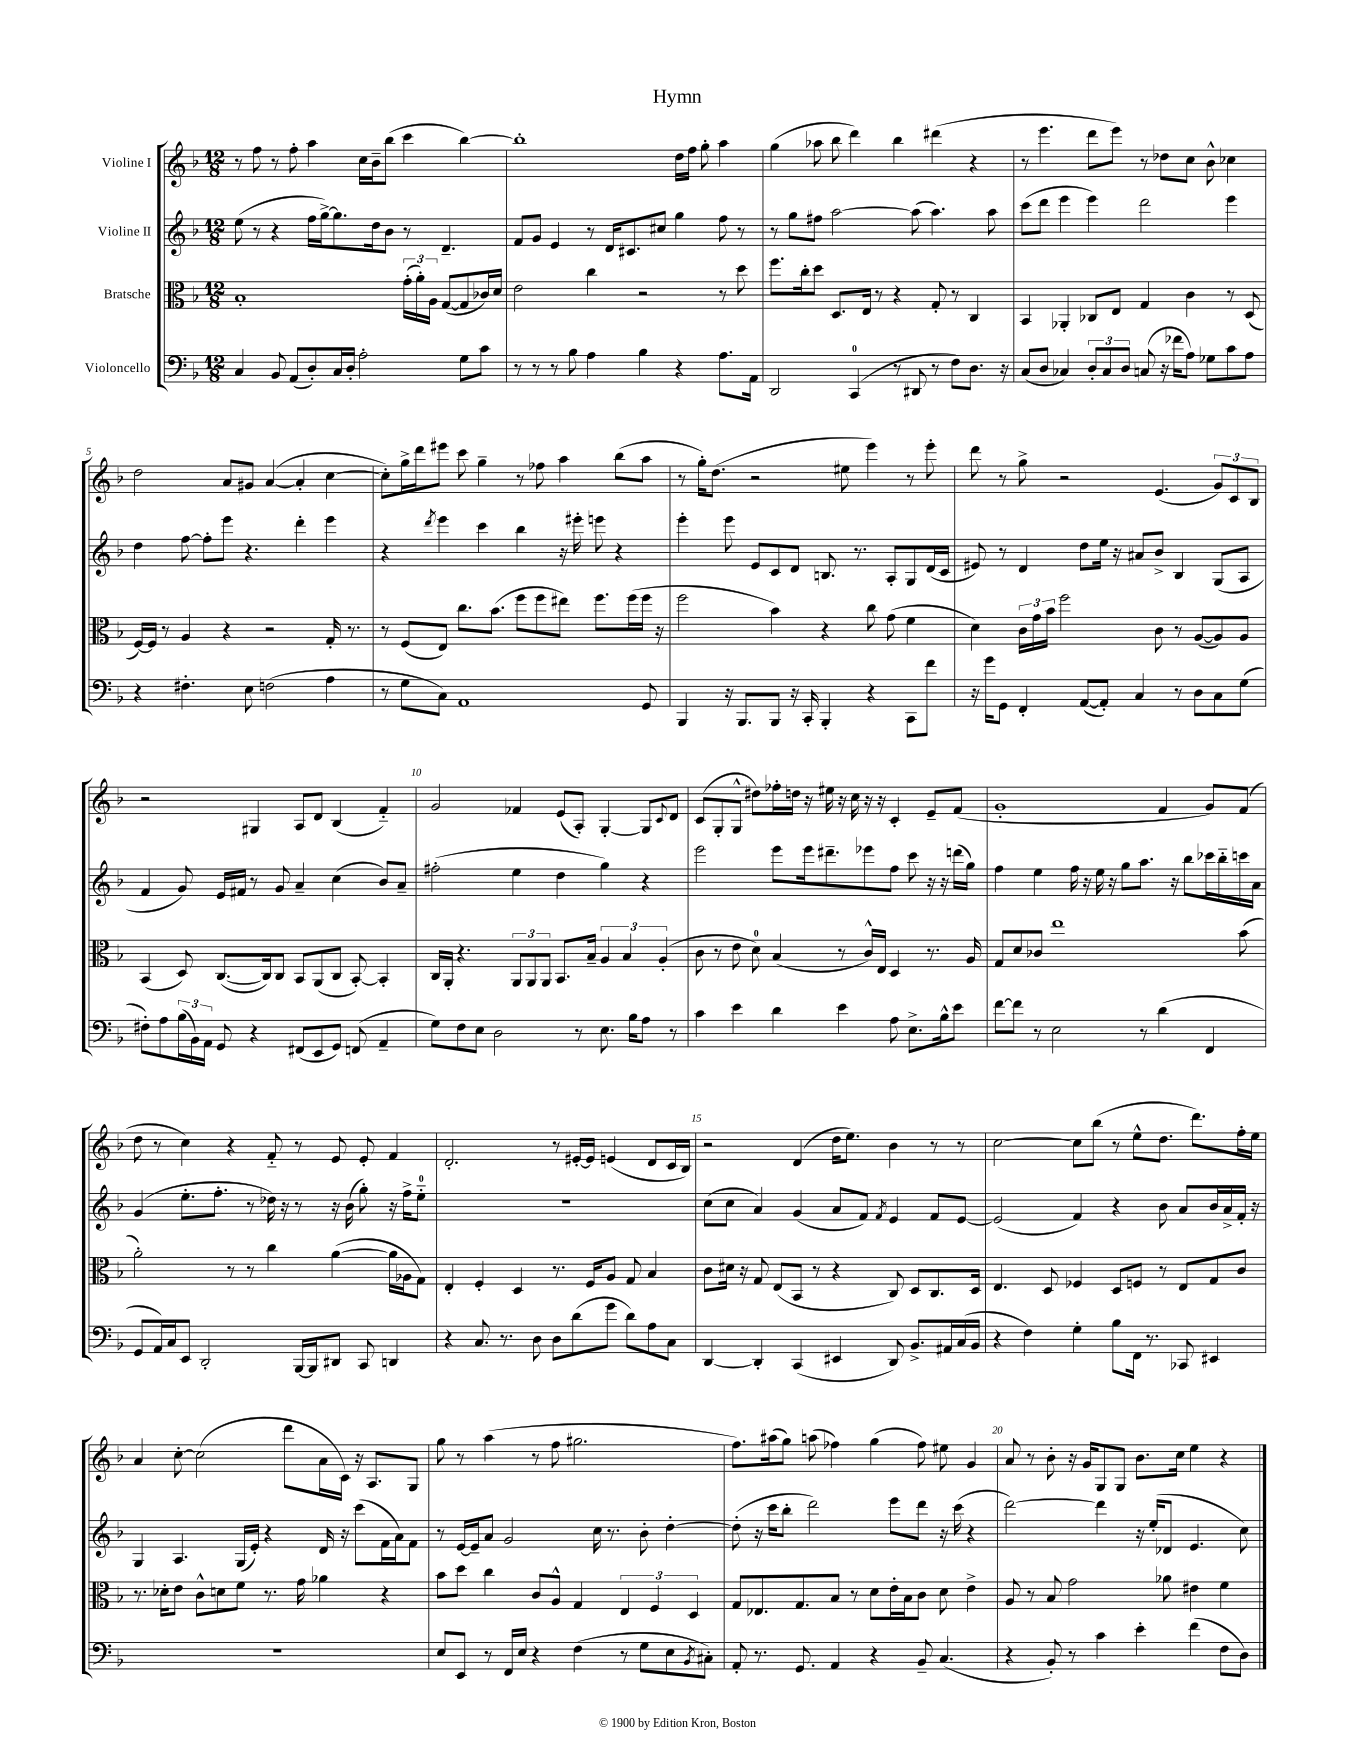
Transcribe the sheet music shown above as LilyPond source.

\header { title = "Hymn" }
<<
\new StaffGroup <<
\new Staff = "s0" \with { instrumentName = "Violine I" } {
    \clef treble \key f \major \numericTimeSignature \time 12/8
    r8 f''8 r8 f''8-. a''4 c''16 bes'16-- bes''8( c'''4 bes''4~) |
    bes''1-. d''16 f''16 g''8-. a''4 |
    g''4( aes''8 bes''8 d'''4) bes''4 dis'''4( r4 |
    r8 e'''4. d'''8 e'''8) r8 des''8 c''8 bes'8-^ ces''4 |
    d''2 a'8 gis'8 a'4~( a'4-. c''4~ |
    c''8-.) g''16-> d'''16 eis'''8 c'''8 g''4-- r8 fes''8 a''4 bes''8( a''8 |
    r8 g''16-.) d''8.( r2 eis''8 e'''4) r8 e'''8-. |
    d'''8 r8 g''8-> r2 e'4.( \tuplet 3/2 { g'8) c'8 bes8 } |
    r2 gis4 a8 d'8 bes4( f'4-_) |
    g'2 fes'4 e'8( a8-.) g4~-. g8 \appoggiatura { c'8 } d'8 |
    c'8( g8-. g8-^ dis''8) fes''16-. d''16 r16 eis''16 r16 c''16 r16 r16 c'4-. e'8-- f'8( |
    g'1-. f'4 g'8) f'8( |
    d''8 r8 c''4) r4 f'8-_ r8 e'8 e'8-. f'4 |
    d'2.-. r8 eis'16~-. eis'16 e'4( d'8 c'16 bes16) |
    r2 d'4( d''16 e''8.) bes'4 r8 r8 |
    c''2~ c''8 bes''8( r8 e''8-^ d''8. d'''8.) f''16-. e''16 |
    a'4 c''8~-. c''2( d'''8 a'16 c'16) r16 a8. g8 |
    g''8 r8 a''4( r8 f''8 gis''2. |
    f''8.) ais''16( g''8) a''8( fes''4) g''4( fes''8) eis''8 g'4 |
    a'8 r8 bes'8-. r16 g'16 g8 g8 bes'8. c''16 e''4 r4 \bar "|." |
}
\new Staff = "s1" \with { instrumentName = "Violine II" } {
    \clef treble \key f \major \numericTimeSignature \time 12/8
    e''8( r8 r4 f''16 g''16~->) g''8. d''16 bes'8 r8 d'4.-- |
    f'8 g'8 e'4 r8 d'16 cis'8. cis''8 g''4 f''8 r8 |
    r8 g''8 fis''8 a''2~ a''8( a''4.) a''8 |
    c'''8( d'''8 e'''4 e'''4) d'''2 e'''4 |
    d''4 f''8~ f''8-. e'''8 r4. d'''4-. e'''4 |
    r4 \acciaccatura { d'''8 } e'''4 c'''4 bes''4 r16 eis'''16-. e'''8 r4 |
    e'''4-. e'''8 e'8 c'8 d'8 b8. r8. a8-. g8 d'16( c'16 |
    eis'8) r8 d'4 d''8 e''16 r16 ais'8 bes'8-> bes4 g8( a8 |
    f'4 g'8) e'16 fis'16 r8 g'8 a'4-- c''4( bes'8) a'8-- |
    fis''2-.( e''4 d''4 g''4) r4 |
    e'''2 e'''8 e'''16 dis'''8.-- ees'''8 f''8 c'''8 r16 r16 d'''16( g''16) |
    f''4 e''4 f''16 r16 e''16 r16 g''8 a''8. r16 bes''8 ces'''16 bes''16-_ c'''16 a'16 |
    g'4( e''8.-. f''8.-. r8 des''16) r16 r8 r16 bes'16( g''8-.) r16 f''16-> e''8-0-_ |
    R1. |
    c''8( c''8 a'4) g'4( a'8 f'8) \acciaccatura { f'8 } e'4 f'8 e'8~ |
    e'2( f'4) r4 bes'8 a'8 bes'16 a'16-> f'16-. r16 |
    g4 a4. g16( e'16-.) r4 d'16 r16 c'''8( f'16 a'16) f'8 |
    r8 e'16~ e'16-- a'8 g'2 c''16 r8. bes'8-. d''4~-. |
    d''8-.( r16 c'''16 bes''8-. d'''2) e'''8 d'''8 r16 c'''16( r4 |
    d'''2~) d'''4 r16 e''16-.( des'8 e'4. c''8) \bar "|." |
}
\new Staff = "s2" \with { instrumentName = "Bratsche" } {
    \clef alto \key f \major \numericTimeSignature \time 12/8
    bes1-. \tuplet 3/2 { g'16-.( a'16-.) a16 } g8~( g8 ces'16) d'16 |
    e'2 c''4 r2 r8 d''8 |
    f''8. c''16-. d''8 d8. e16 r8 r4 g8-. r8 c4 |
    bes,4 aes,4-. ces8 e8 g4 c'4 r8 d8( |
    f16~) f16 r8 a4 r4 r2 g16-. r8. |
    r8 f8( e8) c''8. bes'8.( f''8 f''8 eis''8) f''8. f''16( f''16 r16 |
    f''2 bes'4) r4 c''8 g'8( f'4 |
    d'4) \tuplet 3/2 { c'16 g'16 bes'16 } f''2 c'8 r8 a8~( a8) a8 |
    bes,4( d8) c8.~( c16) c8 bes,8 a,8( c8 bes,8~-.) bes,4-. |
    c16 a,16-. r4. \tuplet 3/2 { a,8 a,8 a,8 } bes,8. bes16-- \tuplet 3/2 { a4 bes4 a4-.( } |
    c'8 r8 e'8 d'8-0) bes4( r8 c'16-^) e16 d4 r8. a16 |
    g8 d'8 ces'8 e''1 bes'8( |
    a'2-.) r8 r8 c''4 a'4~( a'16 aes16 g8) |
    e4-. f4-. d4 r8. f16 a8 g8 bes4 |
    c'8 dis'16 r16 g8 e8( bes,8 r8 r4 c8) d8 c8. d16 |
    e4. d8 fes4 d8 f8 r8 e8 g8 c'8 |
    r8. des'16-. e'8 c'8-^ d'8 f'8 r8. g'16 aes'4 r4 |
    bes'8 d''8 c''4 c'8 a8-^ g4 \tuplet 3/2 { e4 f4 d4 } |
    g8 ees8. g8. bes8 r8 d'8 e'16-. bes16 c'8 d'8 e'4-> |
    a8 r8 bes8 g'2 aes'8 eis'4 f'4 \bar "|." |
}
\new Staff = "s3" \with { instrumentName = "Violoncello" } {
    \clef bass \key f \major \numericTimeSignature \time 12/8
    c4 bes,8 a,8( d8-.) c16 d16-. a2-. g8 c'8 |
    r8 r8 r8 bes8 a4 bes4 r4 a8. a,16 |
    d,2 c,4-0( r8 dis,8 r8 f8) d8. r16 |
    c8( d8 ces4) \tuplet 3/2 { d8-. ces8 d8 } c8( r16 fes'16 a8) ges8 c'8 a8 |
    r4 fis4.-. e8 f2( a4 |
    r8 g8 c8) a,1 g,8 |
    bes,,4 r16 bes,,8. bes,,8 r16 c,16-. bes,,4-. r4 c,8 f'8 |
    r16 g'16 g,8 f,4-. a,8~( a,8-.) c4 r8 d8 c8 g8( |
    fis8-.) a8 \tuplet 3/2 { bes16( bes,16) a,16 } g,8 r4 fis,8( e,8 g,8) f,8( a,4-- |
    g8) f8 e8 d2 r8 e8. bes16 a8 r8 |
    c'4 e'4 d'4 e'4 a8 e8.-> bes16-^ e'8 |
    f'8~ f'8 r8 e2 r8 d'4( f,4 |
    g,8 a,16) c16 e,8 d,2-. bes,,16~ bes,,16 dis,8 c,8 d,4 |
    r4 c8. r8. d8 d8 d'8( g'8 d'8) a8 c8 |
    d,4~ d,4-. c,4( eis,4 d,8) bes,8.-> ais,16 c16( bes,16 |
    r4 f4) g4-. bes8 f,16 r8. ces,8 eis,4 |
    R1. |
    e8 e,8 r8 f,16 e16 r4 f4( r8 g8 e8 \acciaccatura { bes,8 } cis8-.) |
    a,8-. r8. g,8. a,4 r4 bes,8-- c4.( |
    r4 bes,8-.) r8 c'4 e'4-. f'4( f8 d8) \bar "|." |
}
>>
>>
\layout { \context { \Score \override BarNumber.break-visibility = ##(#f #t #t) barNumberVisibility = #(every-nth-bar-number-visible 5) } }
